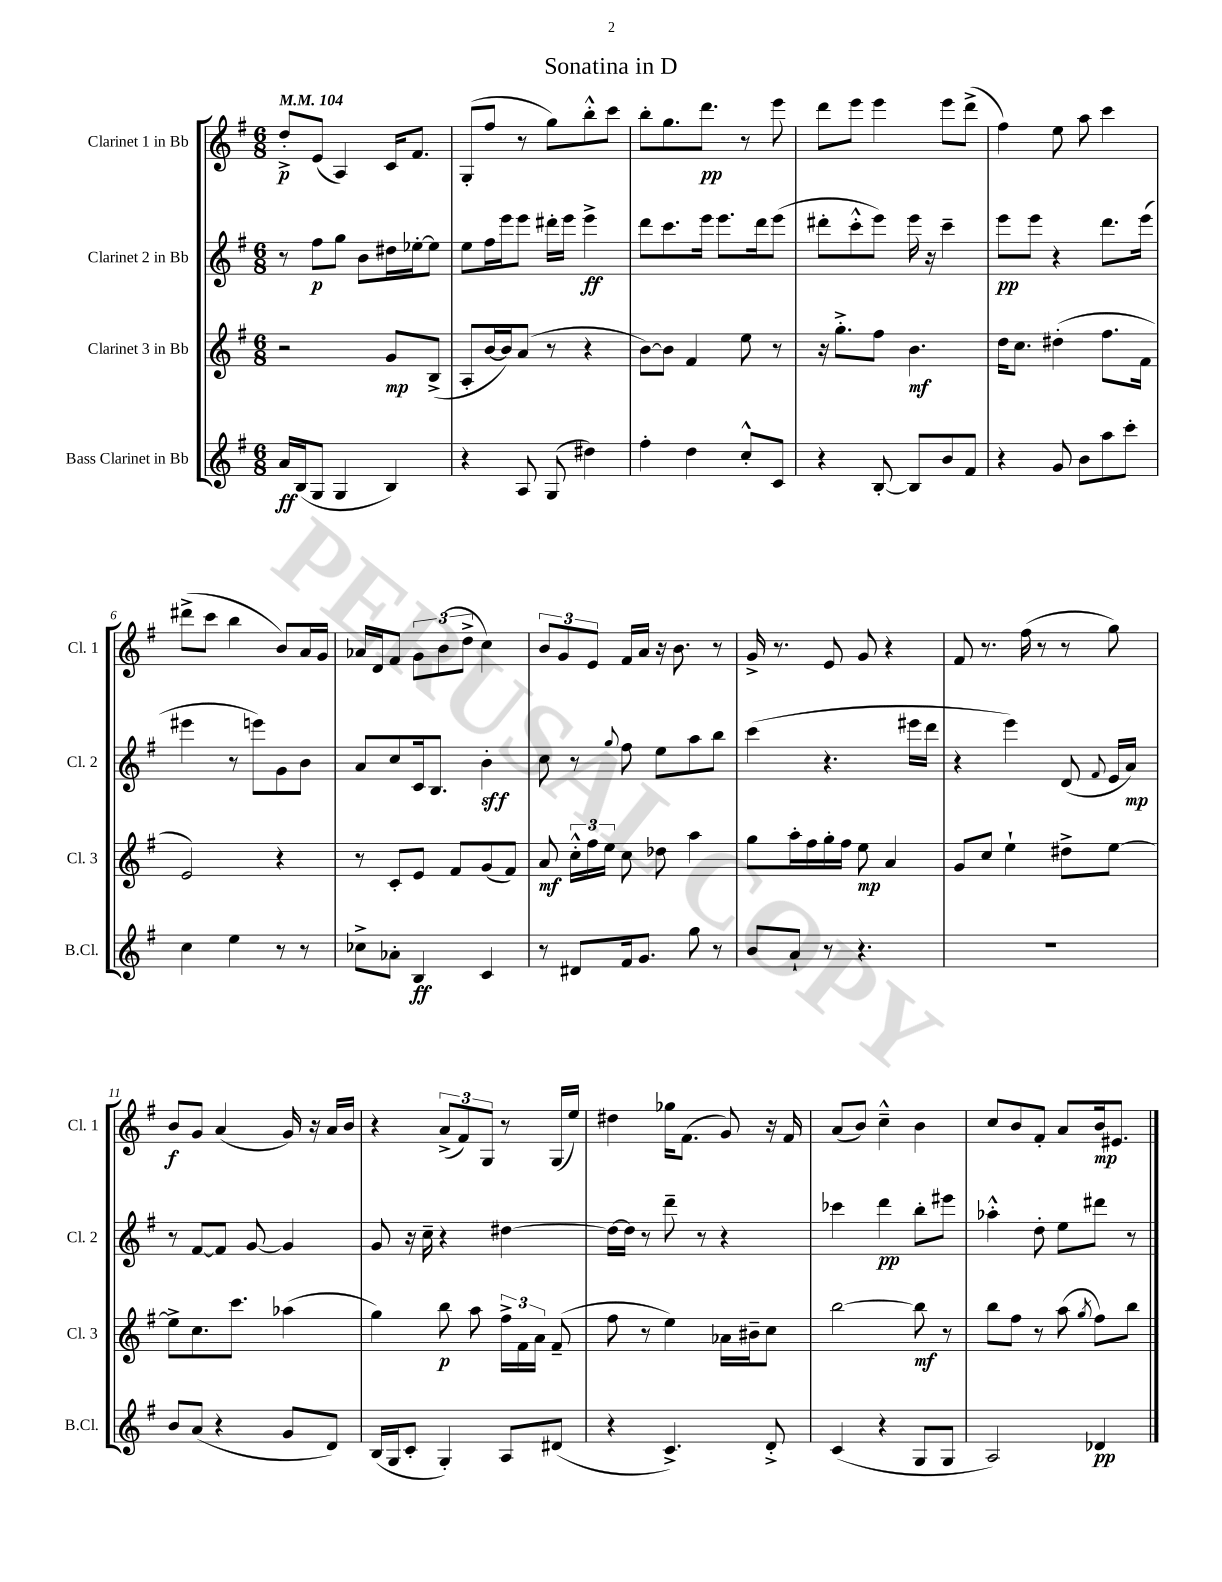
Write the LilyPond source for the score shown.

\header { title = "Sonatina in D" }
<<
\new StaffGroup <<
\new Staff = "s0" \with { instrumentName = "Clarinet 1 in Bb" shortInstrumentName = "Cl. 1" } {
    \clef treble \key g \major \numericTimeSignature \time 6/8 \tempo 4 = 104
    \autoBeamOff d''8[-.->\p e'8]( a4) c'16[ fis'8.] |
    g8[-.( fis''8] r8 g''8[) b''8-.-^ c'''8] |
    b''8[-. g''8. d'''8.]\pp r8 e'''8 |
    d'''8[ e'''8] e'''4 e'''8[ d'''8]->( |
    fis''4) e''8 a''8 c'''4 |
    dis'''8[->( c'''8] b''4 b'8[) a'16 g'16] |
    aes'16[ d'16 fis'8] \tuplet 3/2 { g'8[ b'8( d''8]-> } c''4) |
    \tuplet 3/2 { b'8[ g'8 e'8] } fis'16[ a'16] r16 b'8. r8 |
    g'16-> r8. e'8 g'8 r4 |
    fis'8 r8. fis''16( r8 r8 g''8) |
    b'8[\f g'8] a'4( g'16) r16 a'16[ b'16] |
    r4 \tuplet 3/2 { a'8[->( fis'8) g8] } r8 g16[( e''16]) |
    dis''4 ges''16[ fis'8.]( g'8) r16 fis'16 |
    a'8[( b'8]) c''4---^ b'4 |
    c''8[ b'8 fis'8]-. a'8[ b'16\mp eis'8.] \bar "|." |
}
\new Staff = "s1" \with { instrumentName = "Clarinet 2 in Bb" shortInstrumentName = "Cl. 2" } {
    \clef treble \key g \major \numericTimeSignature \time 6/8
    \autoBeamOff r8 fis''8[\p g''8] b'8[ dis''16 ees''16~-. ees''8] |
    e''8[ fis''16 e'''16 e'''8] dis'''16[-. e'''16] e'''4->\ff |
    d'''8[ c'''8. e'''16] e'''8.[ d'''16 e'''8]( |
    dis'''8[-. c'''8-.-^ e'''8]) e'''16 r16 c'''4-- |
    e'''8[\pp e'''8] r4 d'''8.[ e'''16]( |
    eis'''4 r8 e'''8[) g'8 b'8] |
    a'8[ c''8 c'16 b8.] b'4-.\sff |
    c''8 r8 \appoggiatura { g''8 } fis''8 e''8[ a''8 b''8] |
    c'''4( r4. eis'''16[ d'''16] |
    r4 e'''4) d'8( \appoggiatura { fis'8 } e'16[ a'16]\mp) |
    r8 fis'8[~ fis'8] g'8~ g'4 |
    g'8 r16 c''16-- r4 dis''4~ |
    dis''16[~ dis''16] r8 d'''8-- r8 r4 |
    ces'''4 d'''4\pp b''8[-. eis'''8] |
    aes''4-.-^ d''8-. e''8[ dis'''8] r8 \bar "|." |
}
\new Staff = "s2" \with { instrumentName = "Clarinet 3 in Bb" shortInstrumentName = "Cl. 3" } {
    \clef treble \key g \major \numericTimeSignature \time 6/8
    \autoBeamOff r2 g'8[\mp b8]->( |
    a8[-. b'16~ b'16) a'8]( r8 r4 |
    b'8[~) b'8] fis'4 e''8 r8 |
    r16 g''8.[-.-> fis''8] b'4.\mf |
    d''16[ c''8.] dis''4-.( fis''8.[ fis'16] |
    e'2) r4 |
    r8 c'8[-. e'8] fis'8[ g'8( fis'8]) |
    a'8\mf \tuplet 3/2 { c''16[-.-^ fis''16 e''16] } c''8 des''8 a''4 |
    g''8[ a''16-. fis''16 g''16-. fis''16] e''8\mp a'4 |
    g'8[ c''8] e''4-! dis''8[-> e''8]~ |
    e''8[-> c''8. c'''8.] aes''4( |
    g''4) b''8\p a''8 \tuplet 3/2 { fis''16[-> fis'16 a'16] } fis'8--( |
    fis''8 r8 e''4) aes'16[ bis'16-- c''8] |
    b''2~ b''8\mf r8 |
    b''8[ fis''8] r8 a''8( \acciaccatura { g''8 } fis''8[) b''8] \bar "|." |
}
\new Staff = "s3" \with { instrumentName = "Bass Clarinet in Bb" shortInstrumentName = "B.Cl." } {
    \clef treble \key g \major \numericTimeSignature \time 6/8
    \autoBeamOff a'16[\ff b16( g8] g4 b4) |
    r4 a8 g8( dis''4) |
    fis''4-. d''4 c''8[-.-^ c'8] |
    r4 b8~-. b8[ b'8 fis'8] |
    r4 g'8 b'8[ a''8 c'''8]-. |
    c''4 e''4 r8 r8 |
    ces''8[-> aes'8]-. b4\ff c'4 |
    r8 dis'8[ fis'16 g'8.] g''8 r8 |
    b'8[ a'8]-! r8 r4. |
    R2. |
    b'8[ a'8]( r4 g'8[ d'8]) |
    b16[( g16 c'8]-. g4-.) a8[ dis'8]( |
    r4 c'4.->) d'8-.-> |
    c'4( r4 g8[ g8] |
    a2) des'4\pp \bar "|." |
}
>>
>>
